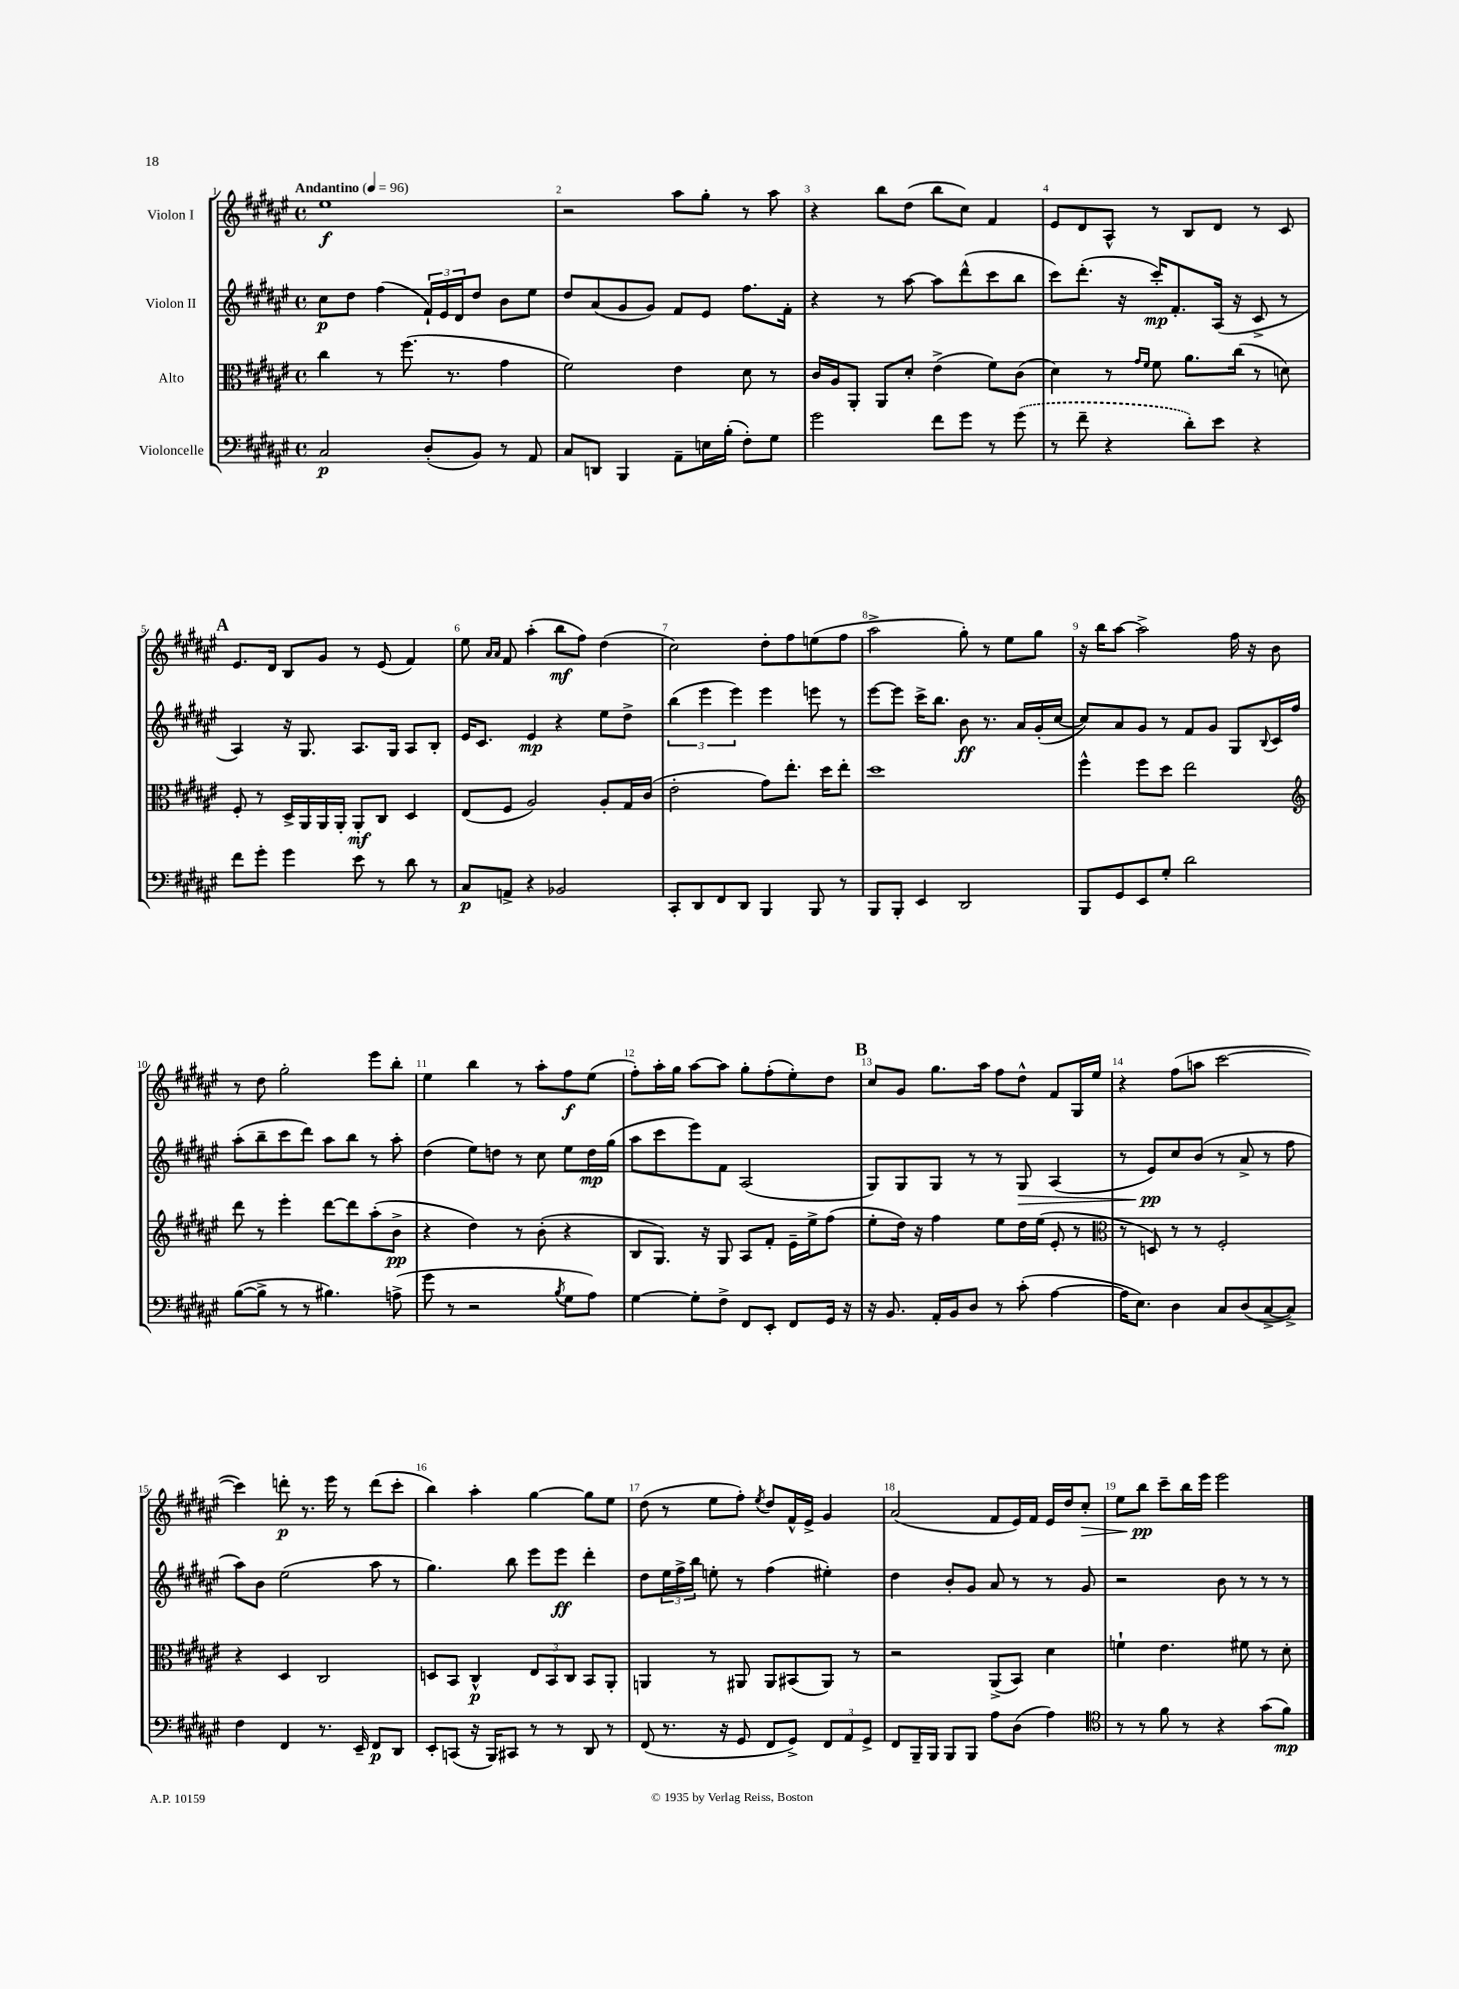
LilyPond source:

<<
\new StaffGroup <<
\new Staff = "s0" \with { instrumentName = "Violon I" } {
    \clef treble \key fis \major \defaultTimeSignature \time 4/4 \tempo "Andantino" 4 = 96
    eis''1\f |
    r2 ais''8 gis''8-. r8 ais''8 |
    r4 b''8 dis''8( b''8 cis''8) fis'4 |
    eis'8 dis'8 ais8-^ r8 b8 dis'8 r8 cis'8 |
    \mark \markup { \bold "A" } eis'8. dis'16 b8 gis'8 r8 eis'8( fis'4) |
    eis''8 \grace { ais'16 ais'16 } fis'8 ais''4-.( b''8\mf fis''8) dis''4( |
    cis''2) dis''8-. fis''8 e''8( fis''8 |
    ais''2-> gis''8-.) r8 eis''8 gis''8 |
    r16 b''16 ais''8~ ais''2-> fis''16 r16 b'8 |
    r8 dis''8 gis''2-. eis'''8 b''8-. |
    eis''4 b''4 r8 ais''8-. fis''8\f eis''8( |
    fis''8-.) ais''16-. gis''16 ais''8~ ais''8 gis''8-. fis''8-.( eis''8-.) dis''8 |
    \mark \markup { \bold "B" } cis''8 gis'8 gis''8. ais''16 fis''8 dis''8-^ fis'8 gis16 eis''16 |
    r4 fis''8( a''8 cis'''2~ |
    cis'''4) d'''8-.\p r8. eis'''16 r8 d'''8( cis'''8-. |
    b''4) ais''4-. gis''4~ gis''8 eis''8 |
    dis''8( r8 eis''8 fis''8-.) \acciaccatura { eis''8 } dis''8 fis'16-^ eis'16-> gis'4 |
    ais'2( fis'8 eis'16) fis'16 eis'16 dis''16 cis''8-.\> |
    eis''8 b''8\pp\! cis'''8-- b''16 eis'''16 eis'''2 \bar "|." |
}
\new Staff = "s1" \with { instrumentName = "Violon II" } {
    \clef treble \key fis \major \defaultTimeSignature \time 4/4
    cis''8\p dis''8 fis''4( \tuplet 3/2 { fis'16-!) eis'16 dis'16 } dis''8 b'8 eis''8 |
    dis''8 ais'8( gis'8 gis'8) fis'8 eis'8 fis''8. fis'16-. |
    r4 r8 ais''8~ ais''8 dis'''8-^( cis'''8 b''8 |
    cis'''8) dis'''8.-.( r16 cis'''16-.\mp) fis'8.-. ais16( r16 cis'8-> r8 |
    \mark \markup { \bold "A" } ais4) r16 gis8. ais8. gis16 ais8 b8-. |
    eis'16 cis'8. eis'4\mp r4 eis''8 dis''8-> |
    \tuplet 3/2 { b''4( eis'''4 eis'''4) } eis'''4 e'''8 r8 |
    eis'''8~ eis'''8 cis'''16-> b''8. b'8\ff r8. ais'16 gis'16-.( cis''16~ |
    cis''8) ais'8 gis'8 r8 fis'8 gis'8 gis8 \appoggiatura { b8 } cis'16 fis''16 |
    ais''8-.( b''8-- cis'''8 dis'''8) ais''8 b''8 r8 ais''8-. |
    dis''4( eis''8) d''8 r8 cis''8 eis''8 d''16\mp gis''16( |
    ais''8 cis'''8 eis'''8) fis'8 ais2( |
    \mark \markup { \bold "B" } gis8) gis8 gis8 r8 r8 gis8\> ais4( |
    r8 eis'8\pp\!) cis''8 b'8( r8 ais'8-> r8 fis''8 |
    ais''8) b'8 eis''2( ais''8 r8 |
    gis''4.) b''8 eis'''8 eis'''8\ff dis'''4-. |
    dis''8 \tuplet 3/2 { eis''16 fis''16-> b''16 } e''8-. r8 fis''4( eis''4-.) |
    dis''4 b'8-. gis'8 ais'8 r8 r8 gis'8 |
    r2 b'8 r8 r8 r8 \bar "|." |
}
\new Staff = "s2" \with { instrumentName = "Alto" } {
    \clef alto \key fis \major \defaultTimeSignature \time 4/4
    cis''4 r8 fis''8.( r8. gis'4 |
    fis'2) eis'4 dis'8 r8 |
    cis'16 ais16 ais,8-. ais,8 dis'8-. eis'4->( fis'8) cis'8( |
    dis'4) r8 \grace { gis'16 fis'16 } fis'8 ais'8. cis''16( r8 d'8) |
    \mark \markup { \bold "A" } fis8-. r8 dis16-> ais,16 ais,16 ais,16-. ais,8-.\mf cis8 dis4 |
    eis8( fis8 ais2) ais8-. gis16 cis'16( |
    eis'2-. gis'8) eis''8.-. dis''16 eis''8-. |
    dis''1 |
    fis''4-^ fis''8 dis''8 eis''2 |
    \clef treble dis'''8 r8 eis'''4-. dis'''8~ dis'''8 ais''8-.( b'8->\pp |
    r4 dis''4) r8 b'8-.( r4 |
    b8 gis8.) r16 gis8 ais8 fis'8-. eis'16-- eis''16-> fis''8( |
    \mark \markup { \bold "B" } eis''8-. dis''16) r16 fis''4 eis''8 dis''16 eis''16( eis'8-. r8 |
    \clef alto r8 d8) r8 r8 fis2-. |
    r4 dis4 cis2 |
    d8 b,8 cis4-^\p \tuplet 3/2 { eis8 b,8 cis8 } b,8 ais,8-. |
    a,4 r8 ais,8 ais,8 bis,8( ais,8) r8 |
    r2 ais,8->( b,8) dis'4 |
    f'4-! eis'4. fis'8 r8 dis'8-. \bar "|." |
}
\new Staff = "s3" \with { instrumentName = "Violoncelle" } {
    \clef bass \key fis \major \defaultTimeSignature \time 4/4
    cis2\p dis8-.( b,8) r8 ais,8 |
    cis8 d,8 b,,4 ais,8-- e16 b16-.( fis8-.) gis8 |
    gis'2 fis'8 gis'8 r8 \once \slurDashed gis'8( |
    r8 fis'8-- r4 dis'8-.) eis'8 r4 |
    \mark \markup { \bold "A" } fis'8 gis'8-. gis'4 eis'8 r8 dis'8 r8 |
    cis8\p a,8-> r4 bes,2 |
    cis,8-. dis,8 fis,8 dis,8 b,,4 b,,8 r8 |
    b,,8 b,,8-. eis,4 dis,2 |
    b,,8 gis,8 eis,8 gis8-. dis'2 |
    b8~( b8-> r8 r8 bis4.) a8->( |
    gis'8 r8 r2 \acciaccatura { b8 } gis8 ais8) |
    gis4~ gis8-. fis8-> fis,8 eis,8-. fis,8 gis,16 r16 |
    \mark \markup { \bold "B" } r16 b,8. ais,16-. b,16 dis8 r8 cis'8-.( ais4~ |
    ais16 eis8.) dis4 cis8 dis8( cis8~-> cis8->) |
    fis4 fis,4 r8. eis,16-- fis,8\p dis,8 |
    eis,8-. c,8( r16 b,,16) cis,8 r8 r8 dis,8 r8 |
    fis,8( r8. r16 gis,8 fis,8 gis,8->) \tuplet 3/2 { fis,8 ais,8 gis,8-> } |
    fis,8 b,,16-- b,,16 b,,8 b,,8 ais8 dis8( ais4) |
    \clef tenor r8 r8 fis'8 r8 r4 gis'8( fis'8\mp) \bar "|." |
}
>>
>>
\layout { \context { \Score \override BarNumber.break-visibility = ##(#f #t #t) barNumberVisibility = #all-bar-numbers-visible } }
